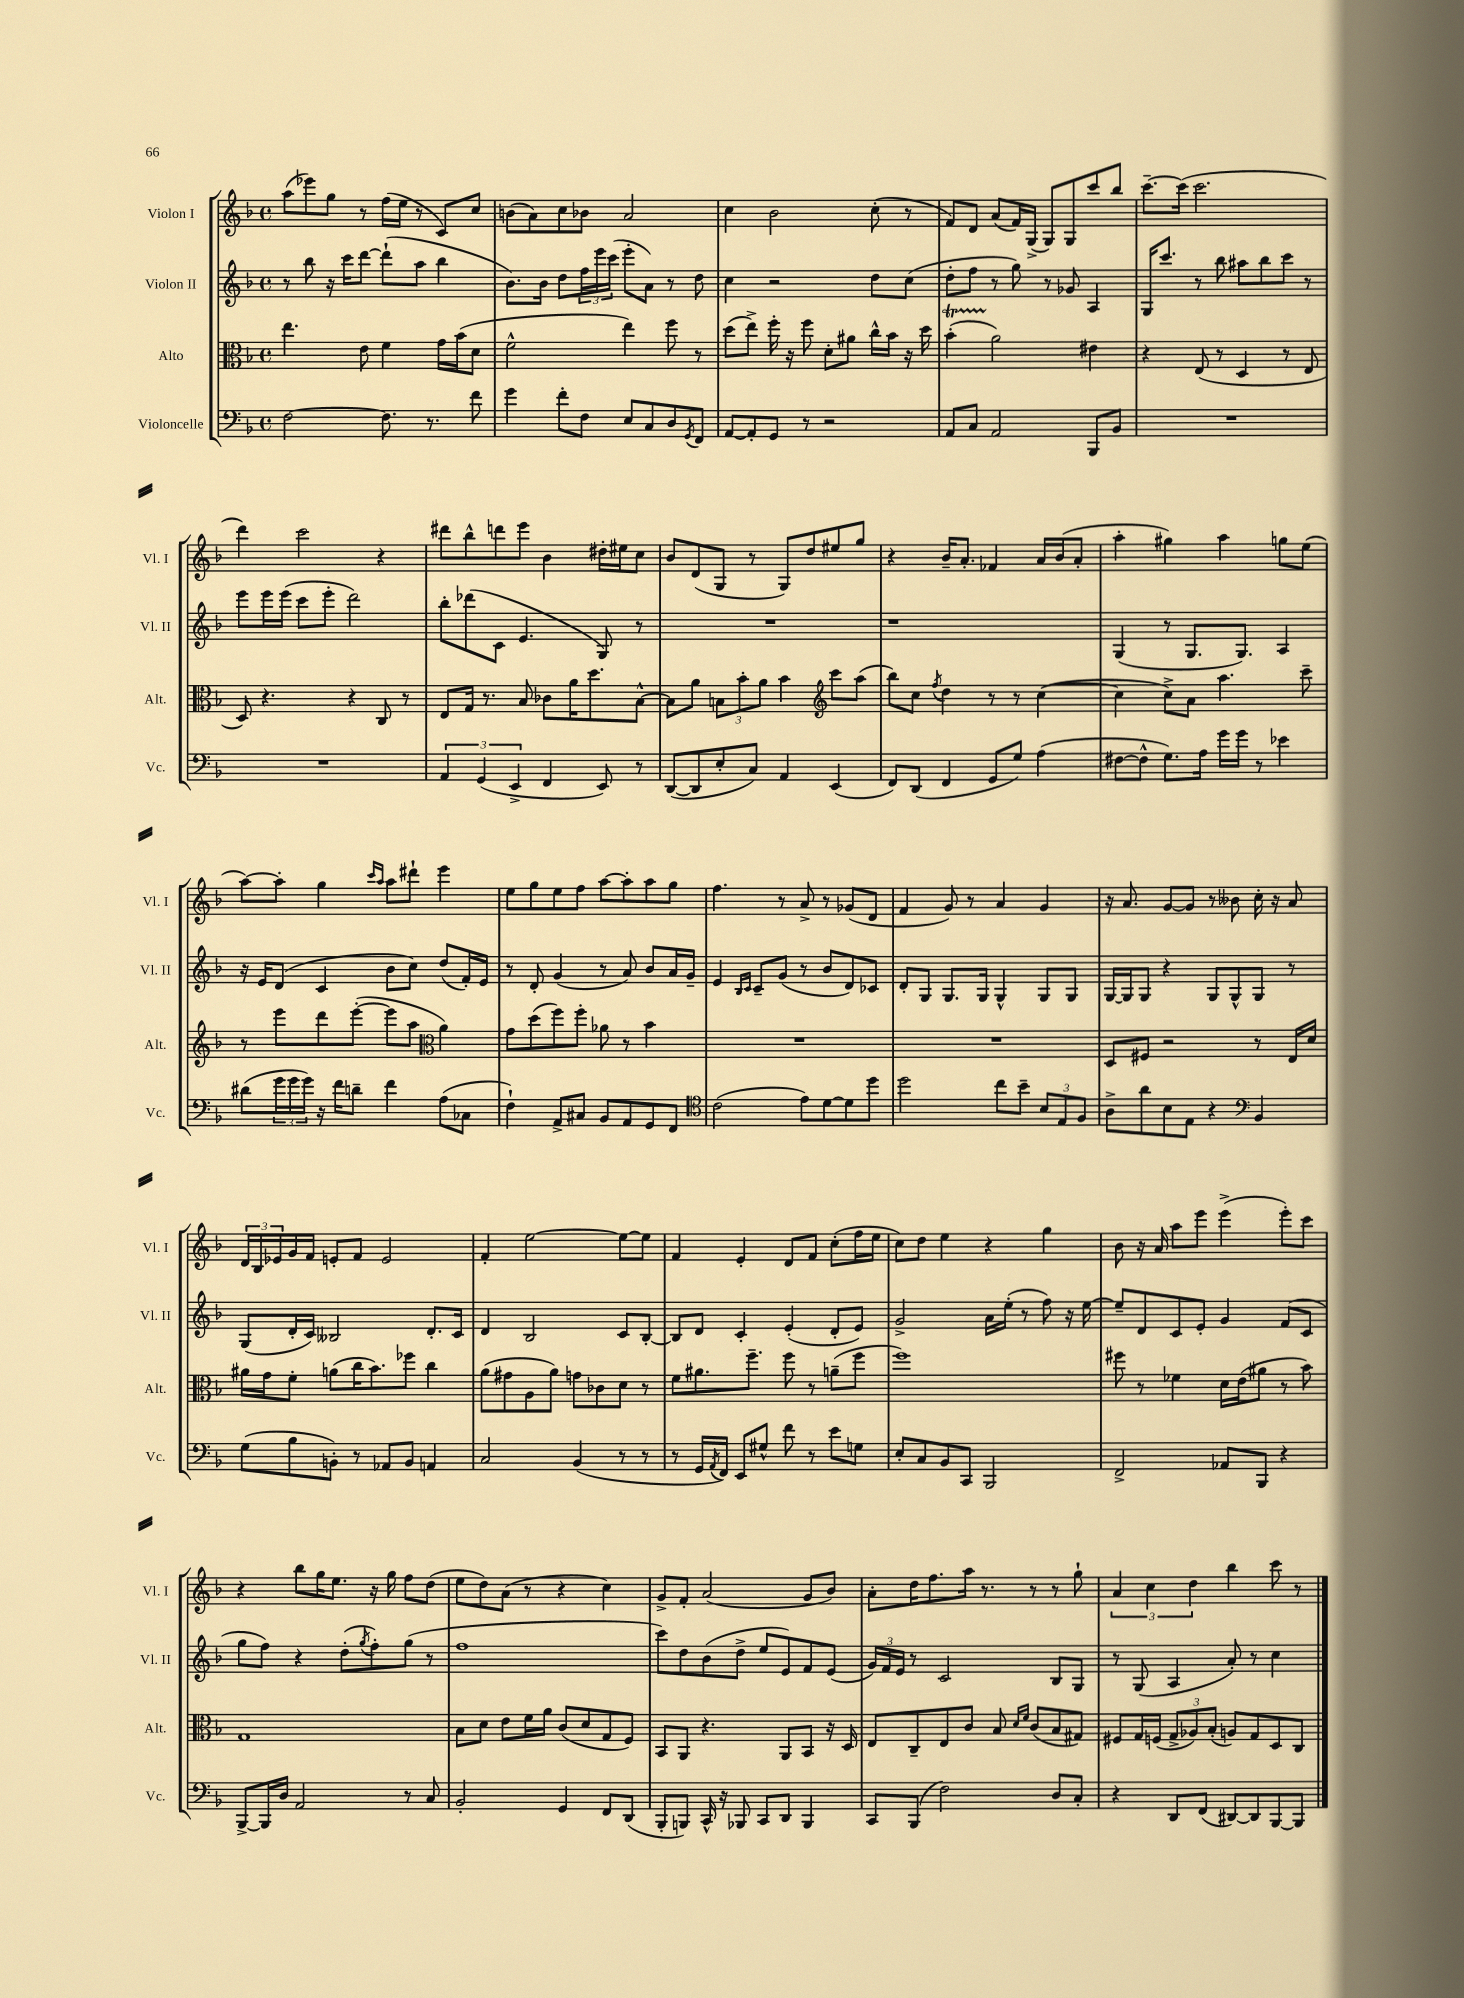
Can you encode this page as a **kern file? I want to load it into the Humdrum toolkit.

**kern	**kern	**kern	**kern
*staff4	*staff3	*staff2	*staff1
*clefF4	*clefC3	*clefG2	*clefG2
*k[b-]	*k[b-]	*k[b-]	*k[b-]
*M4/4	*M4/4	*M4/4	*M4/4
*met(c)	*met(c)	*met(c)	*met(c)
[2F\	4.ee\	8r	(8aa\L
.	.	8bb-\	8eee-\)
.	.	16r	8gg\J
.	.	16ccc\LK	.
.	8e\	[8ddd\J	8r
8.F\]	4f\	(8ddd`\]L	(16ff\LL
.	.	.	16ee\JJ
.	.	8aa\J	8r
8.r	.	.	.
.	16g\LL	4bb-\	8c/L)
.	(16b-\J	.	.
8f\	8d\J	.	8cc/J
=	=	=	=
4g\	2f^^\	8.b-\L)	(8b\L
.	.	.	8a\)
.	.	16b-\Jk	.
8f'\L	.	8dd\L	8cc\
8F\J	.	24ff\L	8b-\J
.	.	24eee\	.
.	.	(24ccc\JJ	.
8E/L	4ee\)	8eee'\L	2a/
8C/	.	8a\J)	.
8D/	8ff\	8r	.
8qGG/	.	.	.
8FF/J	8r	8dd\	.
=	=	=	=
[8AA/L	(8dd\L	4cc\	4cc\
8AA'/]	8ee^\J)	.	.
8GG/J	16ff'\	2r	2b-\
.	16r	.	.
8r	8ff\	.	.
2r	8d'\L	.	.
.	8a#\J	.	.
.	16cc^^\LL	8dd\L	(8cc'\
.	16b-\JJ	.	.
.	16r	(8cc\J	8r
.	16dd\	.	.
=	=	=	=
8AA/L	(4b-'\	8dd'\L	8f/L)
8C/J	.	8ff\J	8d/J
2AA/	2a\)	8r	(8a/L
.	.	8gg\)	16f/L)
.	.	.	(16G^/JJ
.	.	8r	8G/L)
.	.	8g-/	8G/
8BBB-/L	4e#\	4A/	8ccc/
8BB-/J	.	.	8bb-/J
=	=	=	=
1r	4r	16G/LK	[8.ccc~\L
.	.	8.ccc/J	.
.	.	.	(16ccc\]Jk
.	(8E/	8r	2.ccc\
.	8r	8bb-\	.
.	4D/	8aa#\L	.
.	.	8bb-\	.
.	8r	8ccc\J	.
.	8E/	8r	.
=	=	=	=
1r	8D/)	8eee\L	4ddd\)
.	4.r	16eee\L	.
.	.	(16eee\JJ	.
.	.	8ccc\L	2ccc\
.	.	8eee'\J	.
.	4r	2ddd\)	.
.	8C/	.	4r
.	8r	.	.
=	=	=	=
6AA/	8E/L	8bb-'\L	8ddd#\L
.	16G/Jk	(8ddd-\	8bb-^^\
(6GG/	.	.	.
.	8.r	.	.
.	.	8c\J	8ddd\
6EE^/	.	.	.
.	8B-/	4.e/	8eee\J
4FF/	8c-\L	.	4b-\
.	16a\K	.	.
.	8.dd\	.	.
8EE/)	.	8G/)	16dd#'\LL
.	.	.	16ee#\J
8r	[8B-^^\J	8r	8cc\J
=	=	=	=
([8DD/L	8B-\]L	1r	8b-/L
8DD/]	8a\J	.	(8d/
8E'/	12B\L	.	8G/J
.	12b-'\	.	.
8C/J)	.	.	8r
.	12a\J	.	.
4AA/	4b-\	.	8G/L)
.	.	.	8dd/
*	*clefG2	*	*
(4EE/	8ccc\L	.	8ee#/
.	(8aa\J	.	8gg/J
=	=	=	=
8FF/L)	8bb-\L)	1r	4r
(8DD/J	8cc\J	.	.
.	8qff/	.	.
4FF/	4dd\	.	16b-~/LK
.	.	.	8.a'/J
8GG/L	8r	.	4f-/
8G/J)	8r	.	.
(4A\	([4cc\	.	16a/LL
.	.	.	(16b-/J
.	.	.	8a'/J
=	=	=	=
[8F#\L	4cc\]	(4G/	4aa'\
8F#^^\]J	.	.	.
8.G\L)	8cc^\L)	8r	4gg#\)
.	8a\J	8.G/L	.
16A\Jk	.	.	.
16g\LL	4.aa\	.	4aa\
16g\JJ	.	8.G/J)	.
8r	.	.	.
4e-\	.	4A/	8gg\L
.	8ccc~\	.	(8ee\J
=	=	=	=
(8d#\L	8r	16r	[8aa\L)
.	.	16e/LK	.
24g\L	8eee\L	(8d/J	8aa'\]J
24g\	.	.	.
24g\JJ)	.	.	.
16r	8ddd\	4c/	4gg\
16f\LK	.	.	.
8d~\J	([8eee'\J	.	.
.	.	.	16qqccc/LL
.	.	.	16qqaa/JJ
4f\	8eee\]L	8b-\L	8aa\L
.	8aa\J	8cc\J)	8ddd#`\J
*	*clefC3	*	*
(8A\L	4a\)	(8dd/L	4eee\
8C-\J	.	16f'/L)	.
.	.	16e/JJ	.
=	=	=	=
4F`\)	8g\L	8r	8ee\L
.	(8dd\	8d'/	8gg\
8AA^/L	8ff\)	(4g/	8ee\
8C#/J	8ff'\J	.	8ff\J
8BB-/L	8a-\	8r	[8aa\L
8AA/	8r	8a/)	8aa'\]
8GG/	4b-\	8b-/L	8aa\
8FF/J	.	16a/L	8gg\J
.	.	16g~/JJ	.
=	=	=	=
*clefC4	*	*	*
(2c\	1r	4e/	4.ff\
.	.	16qqB-/LL	.
.	.	16qqc/JJ	.
.	.	8c~/L	.
.	.	(8g/J	8r
8e\L)	.	8r	8a^/
[8d\	.	8b-/L	8r
8d\]	.	8d/)	(8g-/L
8dd\J	.	8c-/J	8d/J
=	=	=	=
2dd\	1r	8d'/L	4f/
.	.	8G/J	.
.	.	8.G/L	8g/)
.	.	.	8r
.	.	16G/Jk	.
8cc\L	.	4G^^/	4a/
8b-~\J	.	.	.
12B-/L	.	8G/L	4g/
12E/	.	.	.
.	.	8G/J	.
12F/J	.	.	.
=	=	=	=
8A^\L	8D/L	[16G/LL	16r
.	.	16G/]J	8.a/
8a\	8F#/J	8G/J	.
8B-\	2r	4r	[8g/L
8E\J	.	.	8g/]J
4r	.	8G/L	8r
.	.	8G^^/	8b--\
*clefF4	*	*	*
4BB-/	8r	8G/J	16cc'\
.	.	.	16r
.	16E/LL	8r	8a/
.	16d/JJ	.	.
=	=	=	=
(8G\L	16a#\LL	(8G/L	24d/LL
.	.	.	24B-/
.	16g\J	.	.
.	.	.	24e-/
8B-\	8f'\J	16d'/L	16g/
.	.	16c/JJ)	16f/JJ
8BB'\J)	(8a\L	2B--/	8e'/L
8r	16cc\K	.	8f/J
.	8.b-\)	.	.
8AA-/L	.	.	2e/
8BB/J	8ff-\J	.	.
4AA/	4cc\	8.d'/L	.
.	.	16c/Jk	.
=	=	=	=
2C/	(8a\L	4d/	4f'/
.	8g#\	.	.
.	8A\	2B-/	[2ee\
.	8a\J)	.	.
(4BB-/	8g\L	.	.
.	8c-\	.	.
8r	8d\J	8c/L	8ee\_L
8r	8r	[8B-'/J	8ee\]J
=	=	=	=
8r	8f\L	8B-/]L	4f/
16GG/LL	8.a#\	8d/J	.
8qAA/	.	.	.
16FF/JJ)	.	.	.
8EE/L	.	4c'/	4e'/
.	8.ff~\J	.	.
8G#^^/J	.	.	.
8f\	8ff\	(4e'/	8d/L
8r	8r	.	8f/J
8e\L	(8a~\L	8d'/L	(8cc'\L
8G\J	8ff\J	8e/J)	16ff\L
.	.	.	16ee\JJ
=	=	=	=
8E'/L	1ff)	2g^/	8cc\L)
8C/	.	.	8dd\J
8BB-/	.	.	4ee\
8CC/J	.	.	.
2BBB-/	.	16a\LL	4r
.	.	(16ee'\JJ	.
.	.	8r	.
.	.	8ff\)	4gg\
.	.	16r	.
.	.	[16ee\	.
=	=	=	=
2FF^/	8ff#\	8ee~/]L	8b-\
.	8r	8d/	16r
.	.	.	16a/
.	4f-\	8c/	8aa\L
.	.	8e'/J	8eee\J
8AA-/L	16d\LL	4g/	(4eee^\
.	(16e\J	.	.
8BBB-/J	8a#\J	.	.
4r	8r	(8f/L	8eee'\L)
.	8b-\)	8c/J	8ccc\J
=	=	=	=
[8BBB-^/L	1G	8gg\L	4r
16BBB-/]L	.	8ff\J)	.
16D/JJ	.	.	.
2AA/	.	4r	8bb-\L
.	.	.	16gg\K
.	.	.	8.ee\J
.	.	(8dd'\L	.
.	.	8qgg/	.
.	.	8ff'\)	16r
.	.	.	16gg\
8r	.	(8gg\J	8ff\L
8C/	.	8r	(8dd\J
=	=	=	=
2BB-'/	8B-\L	1ff	8ee\L
.	8d\J	.	8dd\)
.	8e\L	.	(8a\J
.	16f\L	.	8r
.	16a\JJ	.	.
4GG/	(8c/L	.	4r
.	8d/	.	.
8FF/L	8G/	.	4cc\)
(8DD/J	8F/J)	.	.
=	=	=	=
8BBB-'/L	8BB-/L	8ccc\L)	8g^/L
8BBB/J)	8AA/J	8dd\	8f'/J
16CC^^/	4.r	(8b-\	(2a/
16r	.	.	.
8BBB-/	.	8dd^\J	.
8CC/L	.	8ee/L	.
8DD/J	8AA/L	8e/)	.
4BBB-/	8BB-/J	8f/	8g/L
.	16r	(8e/J	8b-/J)
.	16D/	.	.
=	=	=	=
8CC/L	8E/L	24g/LL)	8a'\L
.	.	24f/	.
.	.	24e/JJ	.
(8BBB-/J	8C~/	8r	16dd\K
.	.	.	8.ff\
2F\)	8E/	2c/	.
.	8c/J	.	16aa\Jk
.	.	.	8.r
.	8B-/	.	.
.	16qqd/LL	.	.
.	16qqf/JJ	.	.
.	(8c/L	.	8r
8D/L	8B-/	8B-/L	8r
8C'/J	8G#/J)	8G/J	8gg`\
=	=	=	=
4r	8F#/L	8r	6a/
.	16G/L	(8G/	.
.	.	.	6cc\
.	(16F/JJ	.	.
8DD/L	12G^/L	4A/	.
.	12A-/)	.	6dd\
(8FF/J	.	.	.
.	(12B-'/J	.	.
[8DD#/L)	8A/L)	8a'/)	4bb-\
8DD#/]	8G/	8r	.
[8BBB-/	8D/	4cc\	8ccc\
8BBB-/]J	8C/J	.	8r
==	==	==	==
*-	*-	*-	*-
